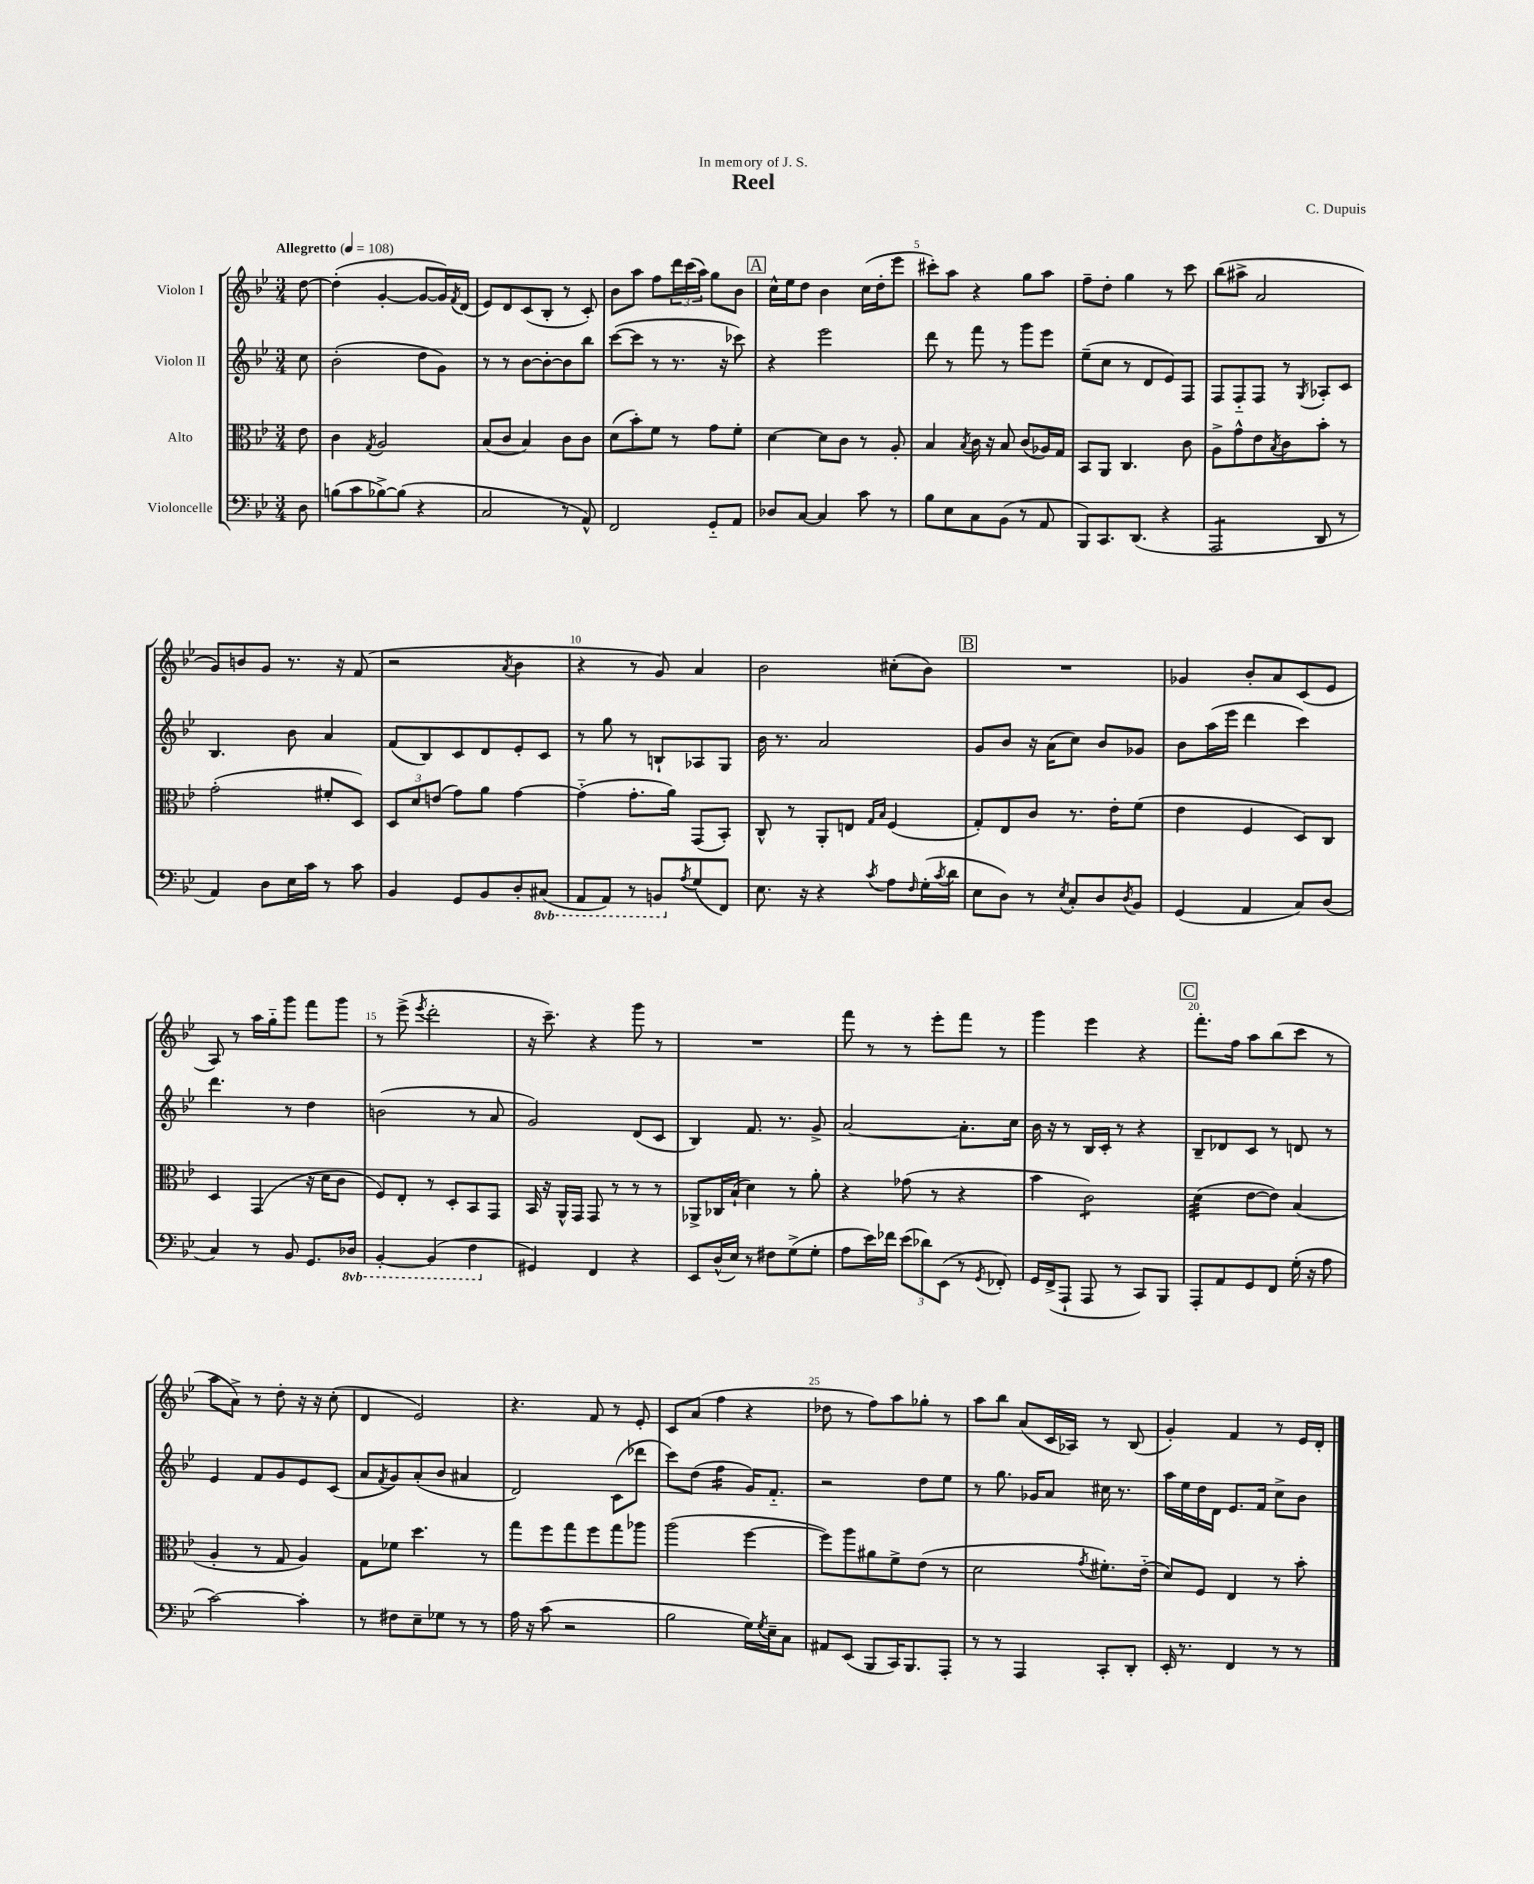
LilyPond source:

\header { title = "Reel" composer = "C. Dupuis" dedication = "In memory of J. S." }
<<
\new StaffGroup <<
\new Staff = "s0" \with { instrumentName = "Violon I" } {
    \clef treble \key bes \major \numericTimeSignature \time 3/4 \partial 8 \tempo "Allegretto" 4 = 108
    d''8~ |
    d''4-.( g'4~-. g'8~ g'16) \acciaccatura { f'8 } d'16( |
    ees'8) d'8 c'8( bes8-. r8 c'8-.) |
    bes'8 a''8 f''8 \tuplet 3/2 { d'''16 c'''16( a''16) } g''8 bes'8 |
    \mark \markup { \box "A" } c''16-^ ees''16 d''8 bes'4 c''16( d''16-. ees'''8 |
    cis'''8-.) a''8 r4 g''8 a''8 |
    f''8-- d''8-. g''4 r8 c'''8 |
    bes''8( ais''8-> a'2 |
    g'8) b'8 g'8 r8. r16 f'8( |
    r2 \acciaccatura { a'8 } bes'4 |
    r4 r8 g'8) a'4 |
    bes'2 cis''8-.( bes'8) |
    \mark \markup { \box "B" } R2. |
    ges'4 bes'8-. a'8 c'8( ees'8 |
    a8) r8 a''16 g''16-_ g'''8 f'''8 g'''8 |
    r8 ees'''8->( \acciaccatura { ees'''8 } d'''2-. |
    r16 c'''8.--) r4 g'''8 r8 |
    R2. |
    f'''8 r8 r8 ees'''8-. f'''8 r8 |
    g'''4 ees'''4 r4 |
    \mark \markup { \box "C" } f'''8.-. f''16 a''8 bes''8( c'''8 r8 |
    a''8 a'8->) r8 d''8-. r16 r16 c''8-.( |
    d'4 ees'2) |
    r4. f'8 r8 ees'8-. |
    c'8 a'8( f''4 r4 |
    des''8 r8 f''8) a''8 ges''8-. r8 |
    a''8 bes''8 a'8( c'16 aes16) r8 bes8( |
    g'4-.) f'4 r8 ees'16 d'16-. \bar "|." |
}
\new Staff = "s1" \with { instrumentName = "Violon II" } {
    \clef treble \key bes \major \numericTimeSignature \time 3/4 \partial 8
    c''8 |
    bes'2-.( d''8 g'8) |
    r8 r8 bes'8~ bes'8~-. bes'8 bes''8 |
    c'''8~( c'''8 r8 r8. r16 ces'''8) |
    \mark \markup { \box "A" } r4 ees'''2 |
    d'''8 r8 f'''8 r8 g'''8 ees'''8 |
    ees''8--( c''8 r8 d'8 ees'8) f8 |
    f8 f8-_ f8 r8 \acciaccatura { g8 } aes8-. c'8 |
    bes4. bes'8 a'4 |
    f'8( bes8) c'8 d'8 ees'8-. c'8 |
    r8 g''8 r8 b8-! aes8 g8 |
    bes'16 r8. a'2 |
    \mark \markup { \box "B" } g'8 bes'8 r16 a'16( c''8) bes'8 ges'8 |
    bes'8 a''16( ees'''16 d'''4 c'''4) |
    d'''4. r8 d''4 |
    b'2( r8 a'8 |
    g'2) d'8( c'8 |
    bes4) f'8. r8. g'8-> |
    a'2~ a'8.-. c''16 |
    bes'16 r16 r8 bes16 c'16-. r8 r4 |
    \mark \markup { \box "C" } bes8-- des'8 c'8 r8 d'8 r8 |
    ees'4 f'8 g'8 ees'8 c'8( |
    a'8 \acciaccatura { f'8 } g'8) a'8-.( bes'8 ais'4 |
    d'2) c'8( des'''8 |
    c'''8) d''8( f''4:16 g'16) f'8.-_ |
    r2 d''8 ees''8 |
    r8 g''8. ges'16 a'8 cis''16 r8. |
    a''16 ees''16 d''16 d'16 ees'8. f'16 c''8-> bes'8 \bar "|." |
}
\new Staff = "s2" \with { instrumentName = "Alto" } {
    \clef alto \key bes \major \numericTimeSignature \time 3/4 \partial 8
    ees'8 |
    c'4 \acciaccatura { g8 } a2 |
    bes8( c'8 bes4) c'8 c'8 |
    d'8( bes'8-.) f'8 r8 g'8 f'8-. |
    \mark \markup { \box "A" } d'4~ d'8 c'8 r8 a8-. |
    bes4 \acciaccatura { bes8 } c'16 r16 bes8 c'8( aes16) g16 |
    bes,8 a,8 c4. c'8 |
    a8-> g'8-^ ees'8 \acciaccatura { bes8 } c'8 bes'8-. r8 |
    g'2-.( fis'8-. d8) |
    \tuplet 3/2 { d8 d'8 e'8( } g'8) a'8 g'4~ |
    g'4-_( g'8.-. a'16) g,8( bes,8-.) |
    c8-^ r8 a,8-. e8 \grace { g16 bes16 } f4( |
    \mark \markup { \box "B" } g8-.) ees8 c'8 r8. ees'16-. f'8( |
    ees'4 f4 d8) c8 |
    d4 g,4( r16 d'16 c'8 |
    f8) ees8-. r8 d8-. bes,8 g,8 |
    bes,16 r16 a,16-^ g,16 g,8 r8 r8 r8 |
    aes,8-> ces16 bes16-!( d'4) r8 a'8-. |
    r4 ges'8( r8 r4 |
    bes'4 c'2:8) |
    \mark \markup { \box "C" } d'4:32( ees'8~ ees'8) bes4( |
    a4-. r8 g8 a4) |
    g8 fes'8 d''4. r8 |
    g''8 f''8 g''8 f''8 g''8 aes''8 |
    a''2( f''4~ |
    f''8) a''8 ais'8 f'8-> ees'8( r8 |
    d'2 \acciaccatura { g'8 } fis'8.-.) ees'16-_( |
    d'8) f8 ees4 r8 bes'8-. \bar "|." |
}
\new Staff = "s3" \with { instrumentName = "Violoncelle" } {
    \clef bass \key bes \major \numericTimeSignature \time 3/4 \set Staff.ottavationMarkups = #ottavation-simple-ordinals \partial 8
    d8 |
    b8( c'8 bes8~->) bes8( r4 |
    c2 r8 a,8-^) |
    f,2 g,8-_ a,8 |
    \mark \markup { \box "A" } des8 c8~ c4 c'8 r8 |
    bes8 ees8 c8 bes,8( r8 a,8 |
    bes,,8) c,8. d,8.( r4 |
    a,,2:8 d,8 r8 |
    a,4) d8 ees16 c'16 r8 c'8 |
    bes,4 g,8 bes,8 d8-. \ottava #-1 cis,8( |
    a,,8 a,,8) r8 b,,8 \ottava #0 \acciaccatura { a8 } g8( f,8) |
    ees8. r16 r4 \acciaccatura { c'8 } a8 \grace { f16 } g16-.( \acciaccatura { c'8 } d'16 |
    \mark \markup { \box "B" } ees8 d8) r8 \acciaccatura { ees8 } c8-. d8 \acciaccatura { d8 } bes,8 |
    g,4( a,4 c8) d8( |
    c4) r8 bes,8 g,8. \ottava #-1 des,16 |
    bes,,4~-. bes,,4( f,4 \ottava #0 |
    gis,4) f,4 r4 |
    ees,8 d16-^( ees16) r8 fis8 g8->( g8-. |
    a8 ees'16) fes'16 \tuplet 3/2 { ees'8( des'8) ees,8( } r8 \acciaccatura { g,8 } fes,8-.) |
    g,16 f,16->( a,,8-! a,,8 r8 c,8) bes,,8 |
    \mark \markup { \box "C" } a,,8-. a,8 g,8 f,8 g16-.( r16 a8 |
    c'2~) c'4-. |
    r8 fis8 ees8-- ges8 r8 r8 |
    a16 r16 c'8( r2 |
    bes2 g16) \acciaccatura { g8 } ees16-- c8 |
    ais,8 ees,8( bes,,8 c,16) bes,,8. a,,8-. |
    r8 r8 a,,4 c,8-. d,8-. |
    ees,16-. r8. f,4 r8 r8 \bar "|." |
}
>>
>>
\layout { \context { \Score \override BarNumber.break-visibility = ##(#f #t #t) barNumberVisibility = #(every-nth-bar-number-visible 5) } }
